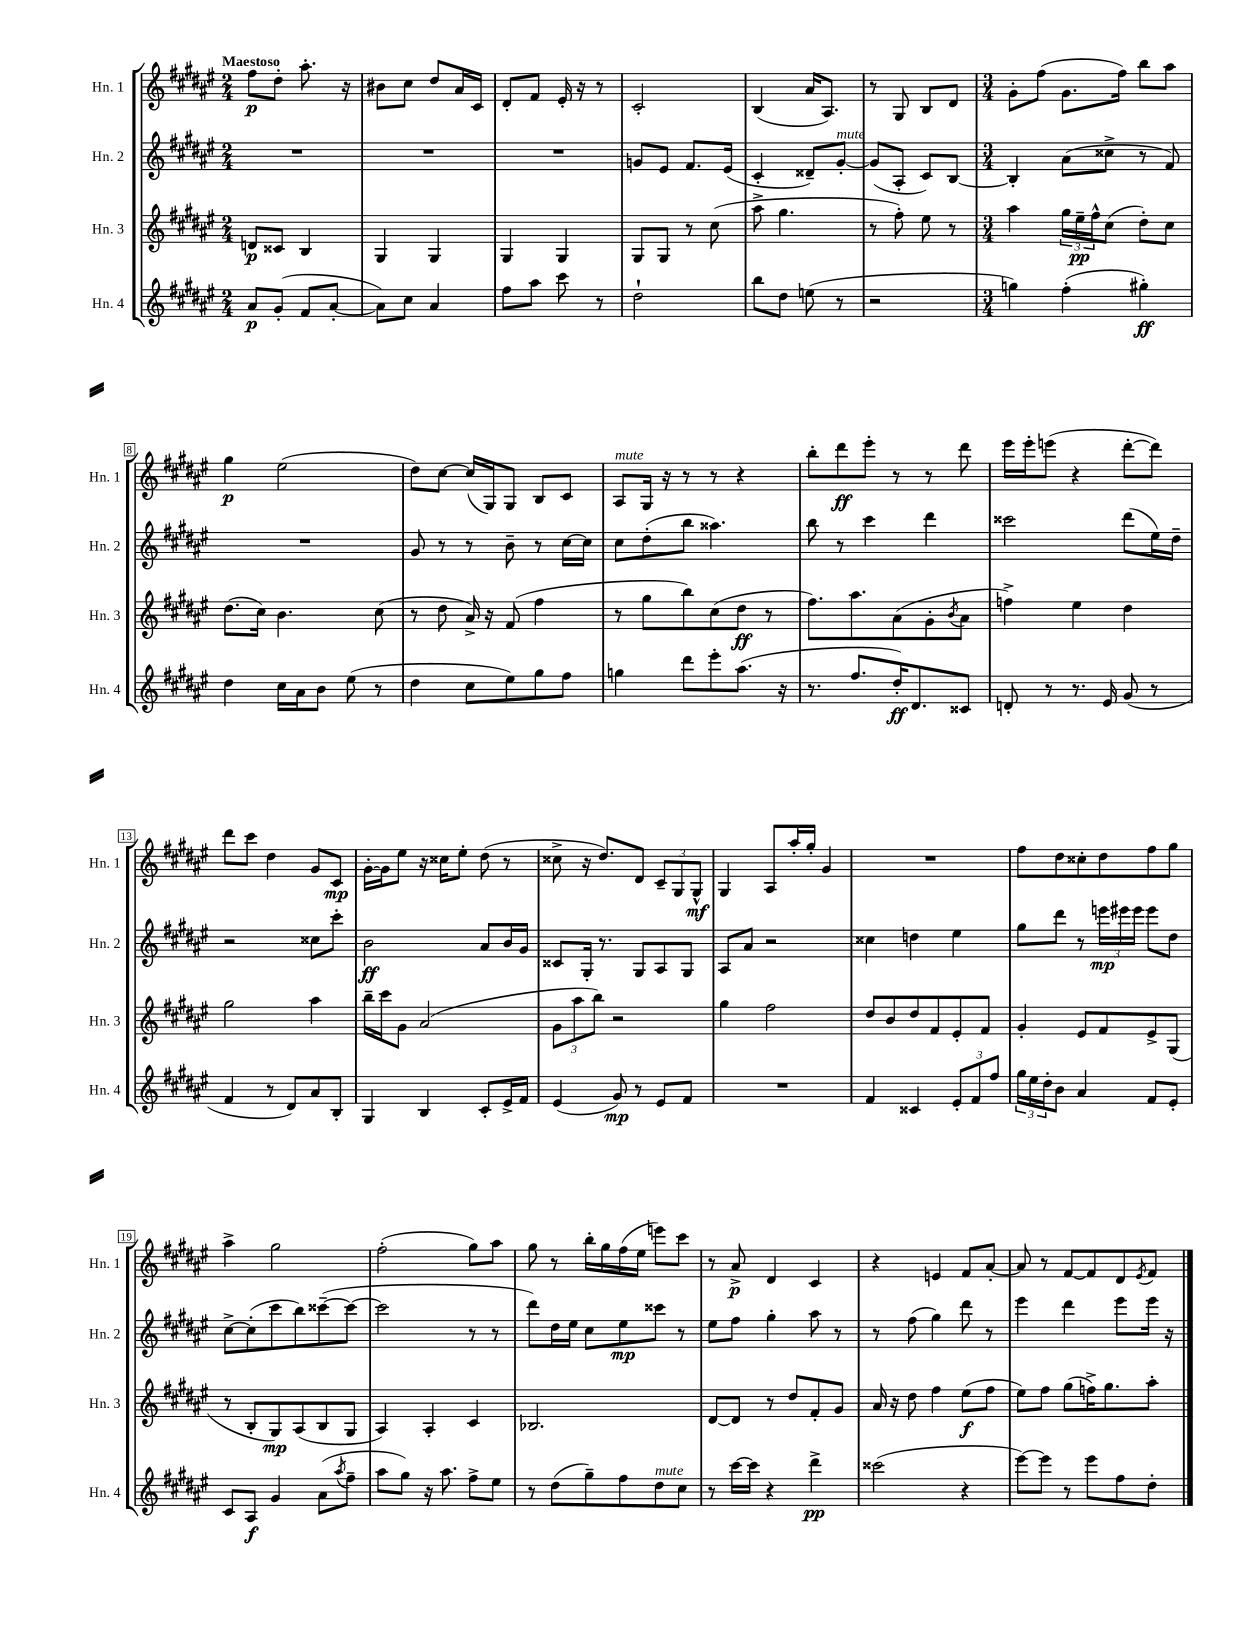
<<
\new StaffGroup <<
\new Staff = "s0" \with { instrumentName = "Hn. 1" shortInstrumentName = "Hn. 1" } {
    \clef treble \key fis \major \numericTimeSignature \time 2/4 \tempo "Maestoso"
    fis''8\p dis''8-. ais''8.-. r16 |
    bis'8 cis''8 dis''8 ais'16 cis'16 |
    dis'8-. fis'8 eis'16-. r16 r8 |
    cis'2-. |
    b4( ais'16 ais8.) |
    r8 gis8 b8 dis'8 |
    \numericTimeSignature \time 3/4 gis'8-. fis''8( gis'8. fis''16) b''8 ais''8 |
    gis''4\p eis''2( |
    dis''8) cis''8~ cis''16( gis16) gis8 b8 cis'8 |
    ais8^\markup { \italic "mute" } gis16 r16 r8 r8 r4 |
    b''8-. dis'''8\ff eis'''8-. r8 r8 dis'''8 |
    eis'''16 eis'''16-. e'''8( r4 dis'''8~-. dis'''8) |
    dis'''8 cis'''8 dis''4 gis'8 cis'8\mp |
    gis'16~-. gis'16 eis''8 r16 cisis''16 eis''8-. dis''8( r8 |
    cisis''8-> r16 dis''8.) dis'8 \tuplet 3/2 { cis'8-- gis8 gis8-^\mf } |
    gis4 ais8 ais''16-. gis''16-. gis'4 |
    R2. |
    fis''8 dis''8 cisis''8-. dis''8 fis''8 gis''8 |
    ais''4-> gis''2 |
    fis''2-.( gis''8) ais''8 |
    gis''8 r8 b''16-. gis''16 fis''16( eis''16 e'''8) cis'''8 |
    r8 ais'8->\p dis'4 cis'4 |
    r4 e'4 fis'8 ais'8~-. |
    ais'8 r8 fis'8~ fis'8 dis'8 \acciaccatura { eis'8 } fis'8 \bar "|." |
}
\new Staff = "s1" \with { instrumentName = "Hn. 2" shortInstrumentName = "Hn. 2" } {
    \clef treble \key fis \major \numericTimeSignature \time 2/4
    R2 |
    R2 |
    R2 |
    g'8 eis'8 fis'8. eis'16( |
    cis'4-. disis'8--) gis'8~-.^\markup { \italic "mute" } |
    gis'8( ais8-. cis'8) b8~ |
    \numericTimeSignature \time 3/4 b4-. ais'8( cisis''8-> r8 fis'8) |
    R2. |
    gis'8 r8 r8 b'8-- r8 cis''16~ cis''16 |
    cis''8 dis''8-.( b''8 aisis''4.) |
    b''8 r8 cis'''4 dis'''4 |
    cisis'''2 dis'''8( eis''16) dis''16-- |
    r2 cisis''8 cis'''8-. |
    b'2\ff ais'8 b'16 gis'16 |
    cisis'8 gis16-. r8. gis8 ais8 gis8 |
    ais8 ais'8 r2 |
    cisis''4 d''4 eis''4 |
    gis''8 dis'''8 r8 \tuplet 3/2 { e'''16\mp eis'''16 eis'''16 } eis'''8 dis''8 |
    cis''8~-> cis''8-.( cis'''8 b''8) cisis'''8~--( cisis'''8~ |
    cisis'''2 r8 r8 |
    dis'''8) dis''16 eis''16 cis''8 eis''8\mp cisis'''8 r8 |
    eis''8 fis''8 gis''4-. ais''8 r8 |
    r8 fis''8( gis''4) dis'''8 r8 |
    eis'''4 dis'''4 eis'''8 eis'''16 r16 \bar "|." |
}
\new Staff = "s2" \with { instrumentName = "Hn. 3" shortInstrumentName = "Hn. 3" } {
    \clef treble \key fis \major \numericTimeSignature \time 2/4
    d'8\p cisis'8 b4 |
    gis4 gis4 |
    gis4 gis4 |
    gis8 gis8 r8 cis''8( |
    ais''8-> gis''4. |
    r8 fis''8-.) eis''8 r8 |
    \numericTimeSignature \time 3/4 ais''4 \tuplet 3/2 { gis''16 eis''16--\pp fis''16-^ } cis''8( dis''8-.) cis''8 |
    dis''8.( cis''16) b'4. cis''8( |
    r8 dis''8 ais'16->) r16 fis'8( fis''4 |
    r8 gis''8 b''8) cis''8( dis''8\ff r8 |
    fis''8.) ais''8. ais'8( gis'8-. \acciaccatura { b'8 } ais'8 |
    f''4->) eis''4 dis''4 |
    gis''2 ais''4 |
    b''16-- cis'''16 gis'8 ais'2( |
    \tuplet 3/2 { gis'8 ais''8 b''8) } r2 |
    gis''4 fis''2 |
    dis''8 b'8 dis''8 fis'8 eis'8-. fis'8 |
    gis'4-. eis'8 fis'8 eis'8-> gis8( |
    r8 b8-. gis8\mp) ais8( b8 gis8 |
    ais4) ais4-. cis'4 |
    bes2. |
    dis'8~ dis'8 r8 dis''8 fis'8-. gis'8 |
    ais'16 r16 dis''8 fis''4 eis''8\f( fis''8 |
    eis''8) fis''8 gis''8( f''16->) gis''8. ais''8-. \bar "|." |
}
\new Staff = "s3" \with { instrumentName = "Hn. 4" shortInstrumentName = "Hn. 4" } {
    \clef treble \key fis \major \numericTimeSignature \time 2/4
    ais'8\p gis'8-.( fis'8 ais'8~-. |
    ais'8) cis''8 ais'4 |
    fis''8 ais''8 cis'''8 r8 |
    dis''2-! |
    b''8 dis''8 e''8( r8 |
    r2 |
    \numericTimeSignature \time 3/4 g''4) fis''4-.( gis''4-.\ff) |
    dis''4 cis''16 ais'16 b'8 eis''8( r8 |
    dis''4 cis''8 eis''8) gis''8 fis''8 |
    g''4 dis'''8 eis'''8-. ais''8.( r16 |
    r8. fis''8. dis''16-.\ff) dis'8. cisis'8 |
    d'8-. r8 r8. eis'16 gis'8( r8 |
    fis'4 r8 dis'8) ais'8 b8-. |
    gis4 b4 cis'8-. eis'16-> fis'16 |
    eis'4( gis'8\mp) r8 eis'8 fis'8 |
    R2. |
    fis'4 cisis'4 \tuplet 3/2 { eis'8-. fis'8 fis''8 } |
    \tuplet 3/2 { gis''16 eis''16 dis''16-. } b'8 ais'4 fis'8 eis'8-. |
    cis'8 ais8\f gis'4 ais'8( \acciaccatura { ais''8 } fis''8-- |
    ais''8 gis''8) r16 ais''8. fis''8-> eis''8 |
    r8 dis''8( gis''8--) fis''8 dis''8^\markup { \italic "mute" } cis''8 |
    r8 cis'''16~ cis'''16 r4 dis'''4->\pp |
    cisis'''2( r4 |
    eis'''8~) eis'''8 r8 eis'''8 fis''8 dis''8-. \bar "|." |
}
>>
>>
\layout { \context { \Score \override BarNumber.stencil = #(make-stencil-boxer 0.1 0.3 ly:text-interface::print) } }
